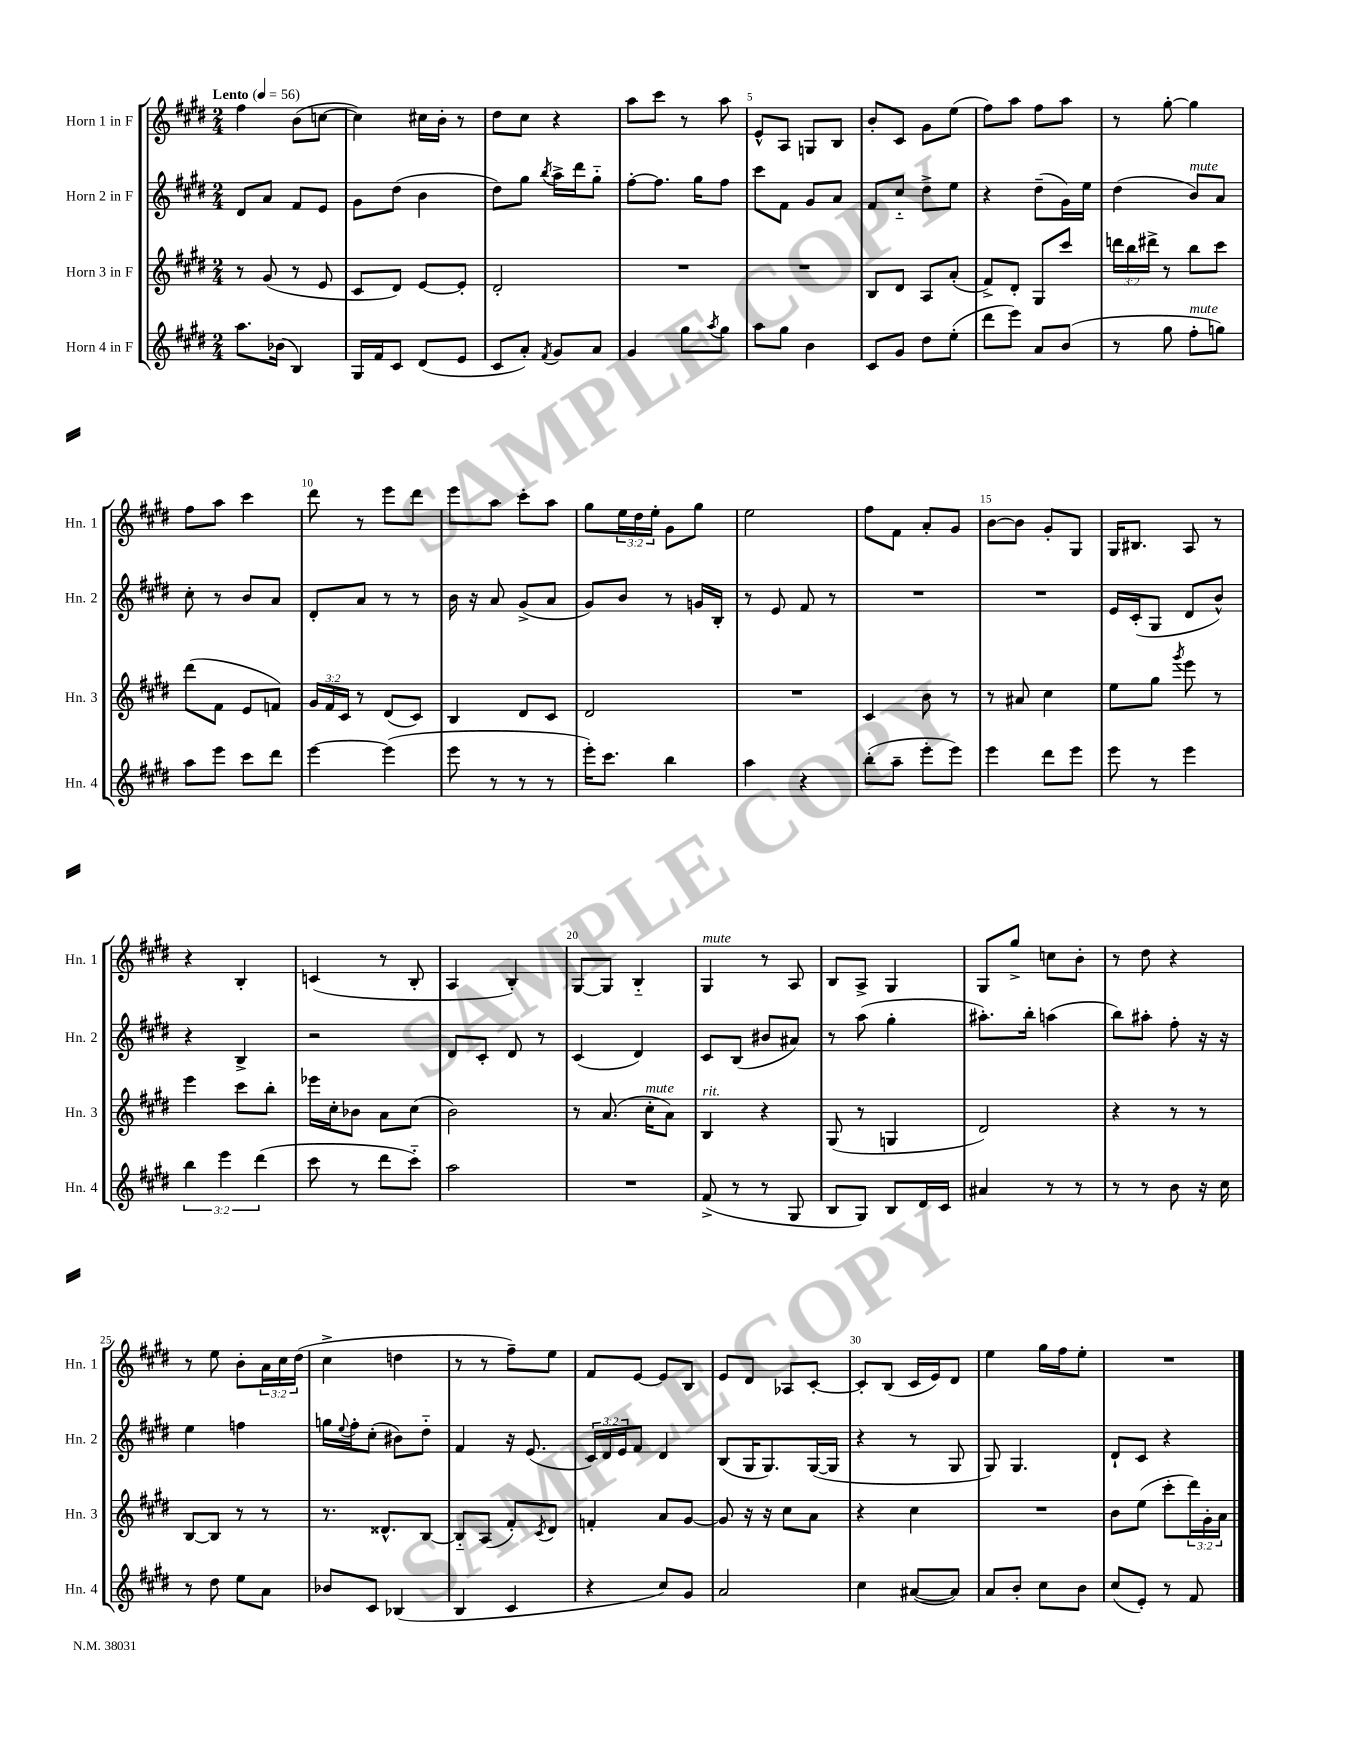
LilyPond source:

<<
\new StaffGroup <<
\new Staff = "s0" \with { instrumentName = "Horn 1 in F" shortInstrumentName = "Hn. 1" } {
    \clef treble \key e \major \numericTimeSignature \time 2/4 \override Staff.TupletNumber.text = #tuplet-number::calc-fraction-text \tempo "Lento" 4 = 56
    fis''4 b'8( c''8~ |
    c''4) cis''16 b'16-. r8 |
    dis''8 cis''8 r4 |
    a''8 cis'''8 r8 a''8 |
    e'8-^ a8 g8 b8 |
    b'8-. cis'8 gis'8 e''8( |
    fis''8) a''8 fis''8 a''8 |
    r8 gis''8~-. gis''4 |
    fis''8 a''8 cis'''4 |
    dis'''8 r8 e'''8 dis'''8 |
    e'''8 a''8 cis'''8-. a''8 |
    gis''8 \tuplet 3/2 { e''16 dis''16 e''16-. } gis'8 gis''8 |
    e''2 |
    fis''8 fis'8 a'8-. gis'8 |
    b'8~ b'8 gis'8-. gis8 |
    gis16 bis8. a8 r8 |
    r4 b4-. |
    c'4( r8 b8-. |
    a4 b4-.) |
    gis8~ gis8 b4-_ |
    gis4^\markup { \italic "mute" } r8 a8 |
    b8 a8-> gis4 |
    gis8 gis''8-> c''8 b'8-. |
    r8 dis''8 r4 |
    r8 e''8 b'8-. \tuplet 3/2 { a'16 cis''16 dis''16( } |
    cis''4-> d''4 |
    r8 r8 fis''8--) e''8 |
    fis'8 e'8~ e'8 b8 |
    e'8 dis'8 aes8 cis'8~-. |
    cis'8-. b8( cis'16 e'16) dis'8 |
    e''4 gis''16 fis''16 e''8-. |
    R2 \bar "|." |
}
\new Staff = "s1" \with { instrumentName = "Horn 2 in F" shortInstrumentName = "Hn. 2" } {
    \clef treble \key e \major \numericTimeSignature \time 2/4 \override Staff.TupletNumber.text = #tuplet-number::calc-fraction-text
    dis'8 a'8 fis'8 e'8 |
    gis'8 dis''8( b'4 |
    dis''8) gis''8 \acciaccatura { b''8 } a''16-> dis'''16 gis''8-_ |
    fis''8~-. fis''8. gis''16 fis''8 |
    cis'''8 fis'8 gis'8 a'8 |
    fis'8 cis''8-_ dis''8-> e''8 |
    r4 dis''8--( gis'16) e''16 |
    dis''4( b'8^\markup { \italic "mute" }) a'8 |
    cis''8-. r8 b'8 a'8 |
    dis'8-. a'8 r8 r8 |
    b'16 r16 a'8 gis'8->( a'8 |
    gis'8) b'8 r8 g'16 b16-. |
    r8 e'8 fis'8 r8 |
    R2 |
    R2 |
    e'16 cis'16-.( gis8 dis'8 b'8-^) |
    r4 b4-> |
    r2 |
    dis'8 cis'8-. dis'8 r8 |
    cis'4( dis'4) |
    cis'8 b8( bis'8 ais'8) |
    r8 a''8( gis''4-. |
    ais''8.-.) b''16-. a''4( |
    b''8) ais''8-. fis''8-. r16 r16 |
    e''4 f''4 |
    g''16 \appoggiatura { e''8 } fis''16-. cis''8-.( bis'8) dis''8-_ |
    fis'4 r16 e'8.( |
    \tuplet 3/2 { cis'16) dis'16 e'16 } fis'8 dis'4 |
    b8( gis16 gis8.) gis16~( gis16 |
    r4 r8 gis8 |
    gis8) gis4. |
    dis'8-! cis'8 r4 \bar "|." |
}
\new Staff = "s2" \with { instrumentName = "Horn 3 in F" shortInstrumentName = "Hn. 3" } {
    \clef treble \key e \major \numericTimeSignature \time 2/4 \override Staff.TupletNumber.text = #tuplet-number::calc-fraction-text
    r8 gis'8( r8 e'8 |
    cis'8 dis'8) e'8~ e'8-. |
    dis'2-. |
    R2 |
    R2 |
    b8 dis'8 a8 a'8-.( |
    fis'8->) dis'8-. gis8 cis'''8 |
    \tuplet 3/2 { d'''16 b''16 dis'''16-> } r8 b''8 cis'''8 |
    dis'''8( fis'8 e'8 f'8) |
    \tuplet 3/2 { gis'16 fis'16 cis'16 } r8 dis'8( cis'8) |
    b4 dis'8 cis'8 |
    dis'2 |
    R2 |
    cis'4 b'8 r8 |
    r8 ais'8 cis''4 |
    e''8 gis''8 \acciaccatura { gis'''8 } e'''8 r8 |
    e'''4 cis'''8 b''8-. |
    ees'''16 cis''16-. bes'8 a'8 cis''8( |
    b'2) |
    r8 a'8.( cis''16-.^\markup { \italic "mute" } a'8) |
    b4^\markup { \italic "rit." } r4 |
    gis8( r8 g4 |
    dis'2) |
    r4 r8 r8 |
    b8~ b8 r8 r8 |
    r8. disis'8.-^ b8~ |
    b8-_ a8( fis'8-.) \acciaccatura { cis'8 } dis'8 |
    f'4-. a'8 gis'8~ |
    gis'8 r16 r16 cis''8 a'8 |
    r4 cis''4 |
    R2 |
    b'8 e''8( cis'''8-. \tuplet 3/2 { dis'''16) gis'16-. a'16 } \bar "|." |
}
\new Staff = "s3" \with { instrumentName = "Horn 4 in F" shortInstrumentName = "Hn. 4" } {
    \clef treble \key e \major \numericTimeSignature \time 2/4 \override Staff.TupletNumber.text = #tuplet-number::calc-fraction-text
    a''8. bes'16( b4) |
    gis16 fis'16 cis'8 dis'8( e'8 |
    cis'8 a'8-.) \acciaccatura { fis'8 } gis'8 a'8 |
    gis'4 gis''8 \acciaccatura { a''8 } gis''8 |
    a''8 gis''8 b'4 |
    cis'8 gis'8 dis''8 e''8-.( |
    dis'''8 e'''8) a'8 b'8( |
    r8 gis''8 fis''8-.^\markup { \italic "mute" } g''8) |
    a''8 e'''8 cis'''8 dis'''8 |
    e'''4~ e'''4( |
    e'''8 r8 r8 r8 |
    e'''16-.) cis'''8. b''4 |
    a''4 r4 |
    b''8-.( a''8-- e'''8-. e'''8) |
    e'''4 dis'''8 e'''8 |
    e'''8 r8 e'''4 |
    \tuplet 3/2 { b''4 e'''4 dis'''4( } |
    cis'''8 r8 dis'''8 cis'''8-_) |
    a''2 |
    R2 |
    fis'8->( r8 r8 gis8 |
    b8 gis8) b8 dis'16 cis'16 |
    ais'4 r8 r8 |
    r8 r8 b'8 r16 cis''16 |
    r8 dis''8 e''8 a'8 |
    bes'8 cis'8 bes4( |
    b4 cis'4 |
    r4 cis''8) gis'8 |
    a'2 |
    cis''4 ais'8~( ais'8) |
    a'8 b'8-. cis''8 b'8 |
    cis''8( e'8-.) r8 fis'8 \bar "|." |
}
>>
>>
\layout { \context { \Score \override BarNumber.break-visibility = ##(#f #t #t) barNumberVisibility = #(every-nth-bar-number-visible 5) } }
